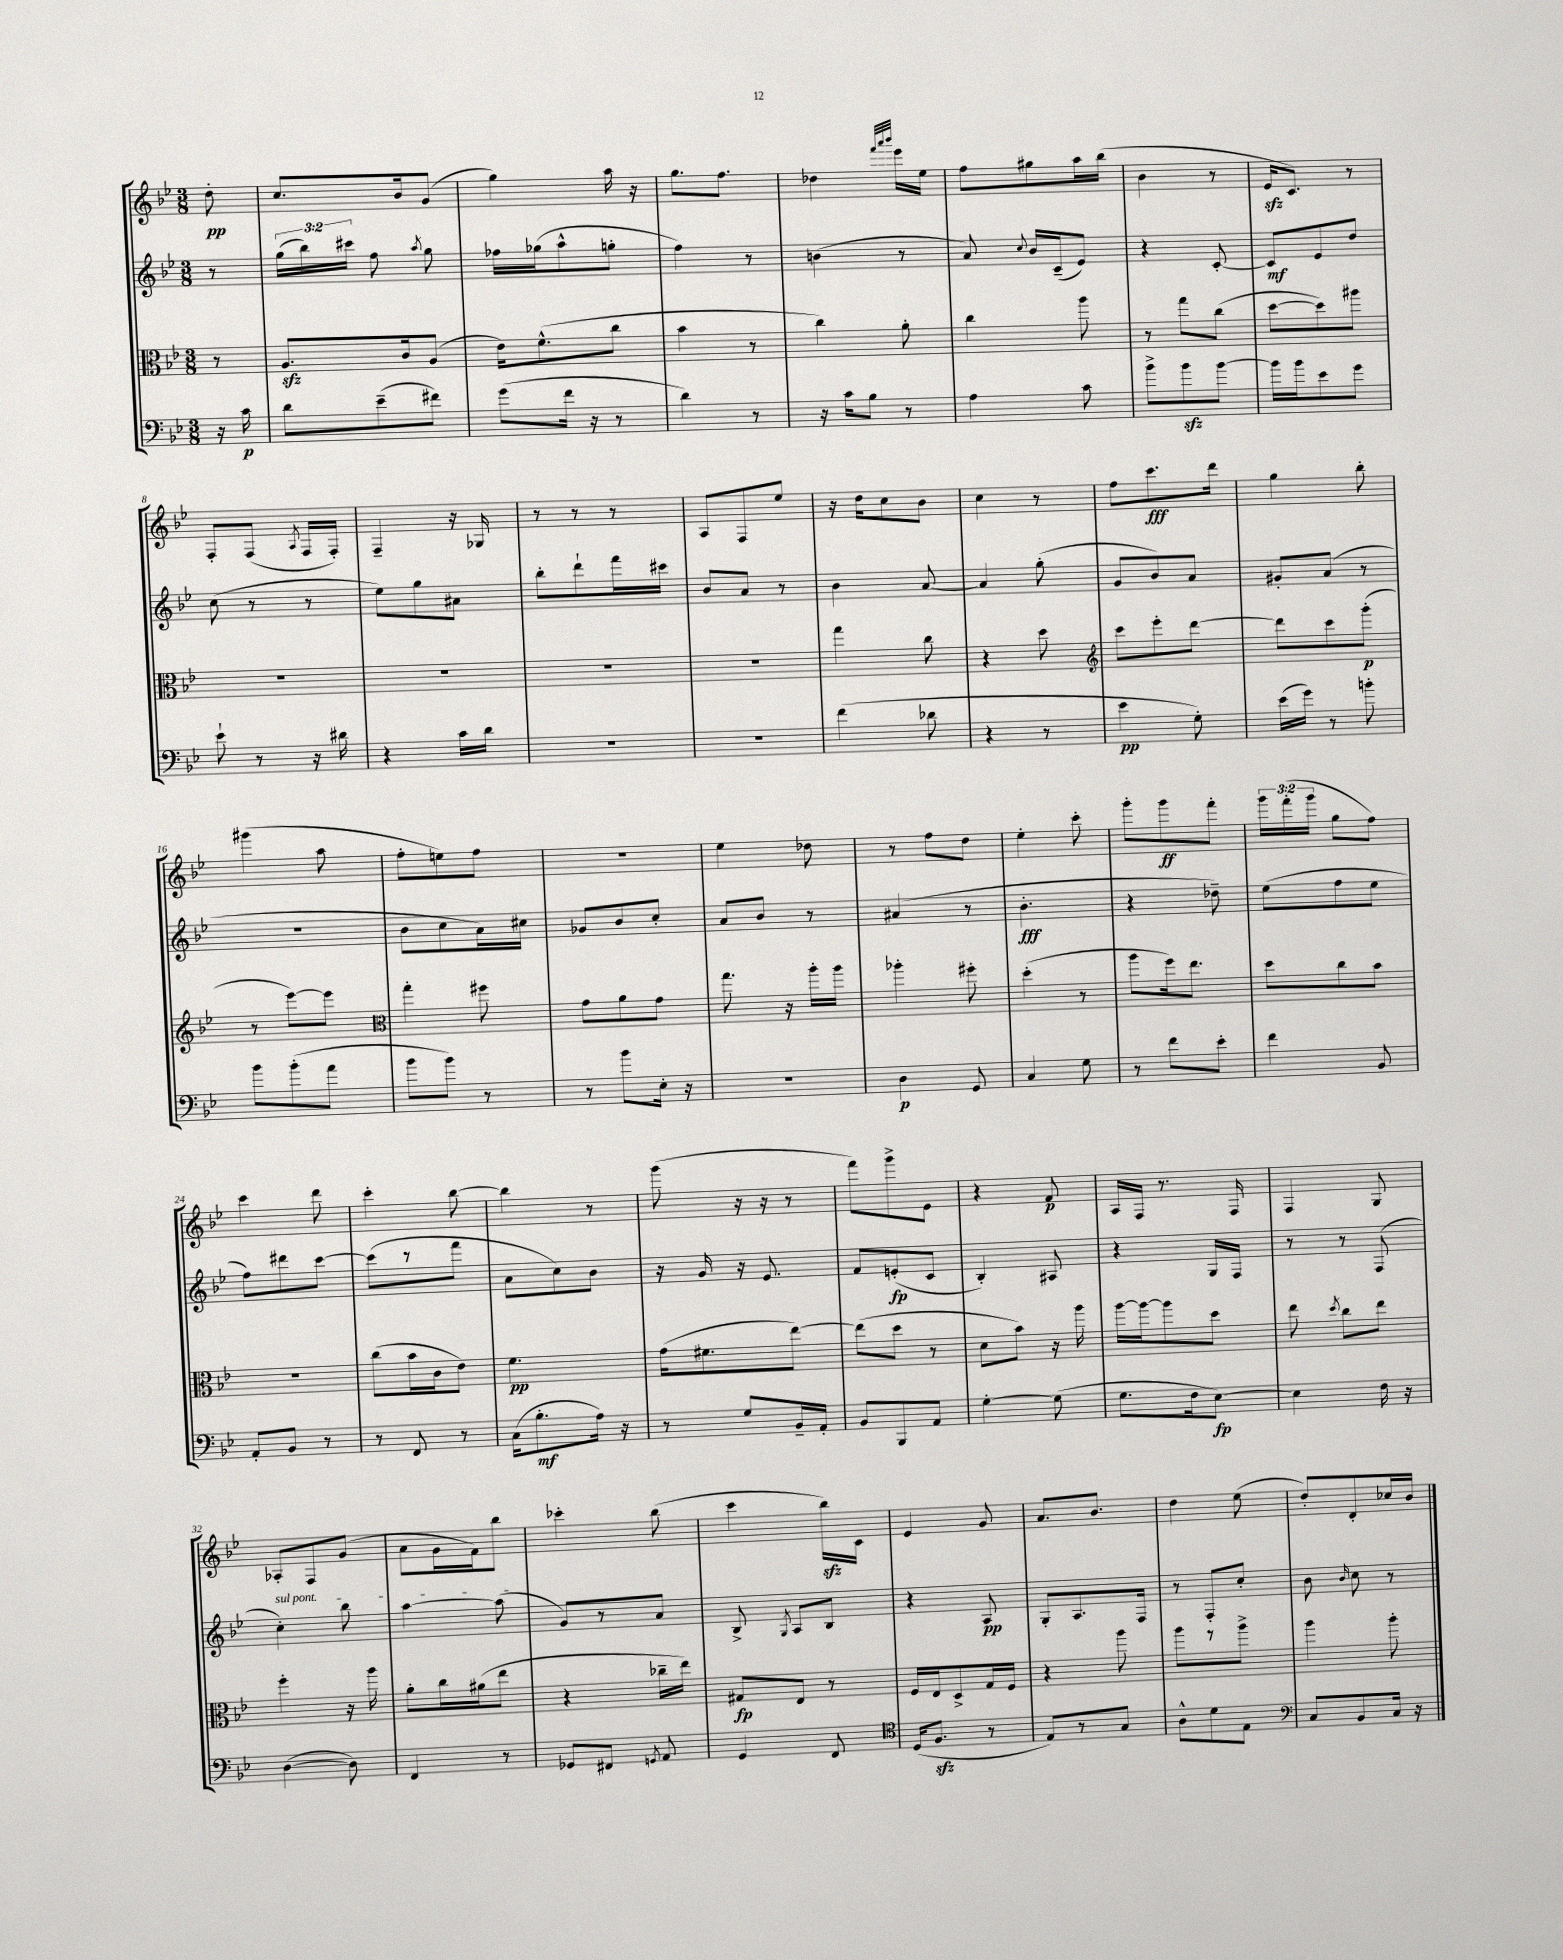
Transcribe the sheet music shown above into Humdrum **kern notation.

**kern	**dynam	**kern	**dynam	**kern	**dynam	**kern	**dynam
*part4	*part4	*part3	*part3	*part2	*part2	*part1	*part1
*staff4	*staff4	*staff3	*staff3	*staff2	*staff2	*staff1	*staff1
*clefF4	*	*clefC3	*	*clefG2	*	*clefG2	*
*k[b-e-]	*	*k[b-e-]	*	*k[b-e-]	*	*k[b-e-]	*
*M3/8	*	*M3/8	*	*M3/8	*	*M3/8	*
=	=	=	=	=	=	=	=
16r	.	8r	.	8r	.	8dd'\	pp
16c\	p	.	.	.	.	.	.
=1	=1	=1	=1	=1	=1	=1	=1
8d\L	.	8.Azz/L	.	(24gg\LL	.	8.cc/L	.
.	.	.	.	24bb-\)	.	.	.
.	.	.	.	24ccc#X\JJ	.	.	.
(8e-~\	.	.	.	8ff\	.	.	.
.	.	16c/k	.	.	.	16b-/k	.
.	.	.	.	8qaa/	.	.	.
8f#X\J)	.	(8A/J	.	8gg\	.	(8g/J	.
=2	=2	=2	=2	=2	=2	=2	=2
(8g\L	.	16e-\KL)	.	16ff-X\LL	.	4gg\)	.
.	.	(8.f^^\	.	(16gg-X\J	.	.	.
16f\Jk	.	.	.	8aa^^\	.	.	.
16r	.	.	.	.	.	.	.
8r	.	8cc\J	.	8ggn'\J	.	16aa\	.
.	.	.	.	.	.	16r	.
=3	=3	=3	=3	=3	=3	=3	=3
4d\)	.	4b-\	.	4ff\)	.	8.gg\L	.
.	.	.	.	.	.	8.ff\J	.
8r	.	8r	.	8r	.	.	.
=4	=4	=4	=4	=4	=4	=4	=4
16r	.	4cc\)	.	(4bn\	.	4dd-X\	.
16c\KL	.	.	.	.	.	.	.
8B-\J	.	.	.	.	.	.	.
.	.	.	.	.	.	32qqfff/LLL	.
.	.	.	.	.	.	32qqaaa/	.
.	.	.	.	.	.	32qqbbb-/JJJ	.
8r	.	8a'\	.	8r	.	16eee-\LL	.
.	.	.	.	.	.	16ee-\JJ	.
=5	=5	=5	=5	=5	=5	=5	=5
4A\	.	4cc\	.	8a/)	.	8ff\L	.
.	.	.	.	8qqcc/	.	.	.
.	.	.	.	16b-/LL	.	8gg#X\	.
.	.	.	.	(16c~/J	.	.	.
8c\	.	8aa\	.	8e-/J)	.	16aa\L	.
.	.	.	.	.	.	(16bb-\JJ	.
=6	=6	=6	=6	=6	=6	=6	=6
8b-^\L	.	8r	.	4r	.	4b-\	.
8b-zz\	.	8gg\L	.	.	.	.	.
[8b-\J	.	(8cc\J	.	[8c'/	.	8r	.
=7	=7	=7	=7	=7	=7	=7	=7
16b-\LL]	.	[8dd\L	.	8c/L]	mf	16e-zz/KL	.
16b-\J	.	.	.	.	.	8.c/J)	.
8e-\	.	8dd\])	.	8e-/	.	.	.
8g\J	.	8aa#X\J	.	8dd/J	.	8r	.
!!LO:LB:g=z
=8	=8	=8	=8	=8	=8	=8	=8
8e-`\	.	4.r	.	(8cc\	.	8F'/L	.
8r	.	.	.	8r	.	(8F/J	.
.	.	.	.	.	.	8qA/	.
16r	.	.	.	8r	.	16F/LL	.
16d#X\	.	.	.	.	.	16F'/JJ)	.
=9	=9	=9	=9	=9	=9	=9	=9
4r	.	4.r	.	8ee-\L)	.	4F~/	.
.	.	.	.	8gg\	.	.	.
16c\LL	.	.	.	8a#X\J	.	16r	.
16d\JJ	.	.	.	.	.	16G-X/	.
=10	=10	=10	=10	=10	=10	=10	=10
4.r	.	4.r	.	8bb-'\L	.	8r	.
.	.	.	.	8ddd`\	.	8r	.
.	.	.	.	16fff\L	.	8r	.
.	.	.	.	16ccc#X\JJ	.	.	.
=11	=11	=11	=11	=11	=11	=11	=11
4.r	.	4.r	.	8b-/L	.	8A/L	.
.	.	.	.	8a/J	.	8F/	.
.	.	.	.	8r	.	8ee-/J	.
=12	=12	=12	=12	=12	=12	=12	=12
(4f\	.	4gg\	.	4b-\	.	16r	.
.	.	.	.	.	.	16dd\KL	.
.	.	.	.	.	.	8cc\	.
8d-X\	.	8cc\	.	[8a/	.	8b-\J	.
=13	=13	=13	=13	=13	=13	=13	=13
4r	.	4r	.	4a/]	.	4cc\	.
8r	.	8dd\	.	(8gg'\	.	8r	.
=14	=14	=14	=14	=14	=14	=14	=14
*	*	*clefG2	*	*	*	*	*
4e-\	pp	8ccc\L	.	8g/L	.	8ff\L	.
.	.	8eee-'\	.	8b-/)	.	8.ccc\	fff
8G'\)	.	[8ddd\J	.	8a/J	.	.	.
.	.	.	.	.	.	16ddd\Jk	.
=15	=15	=15	=15	=15	=15	=15	=15
(16e-\LL	.	8ddd\L]	.	8g#X'/L	.	4gg\	.
16g\JJ)	.	.	.	.	.	.	.
8r	.	8ccc\	.	(8a/J	.	.	.
8bn'\	.	(8ggg'\J	p	8r	.	8bb-'\	.
!!LO:LB:g=z
=16	=16	=16	=16	=16	=16	=16	=16
8b-\L	.	8r	.	4.r	.	(4ggg#X\	.
(8b-'\	.	[8eee-\L)	.	.	.	.	.
8a\J	.	8eee-\J]	.	.	.	8aa\	.
=17	=17	=17	=17	=17	=17	=17	=17
*	*	*clefC3	*	*	*	*	*
8b-\L	.	4gg'\	.	8b-\L	.	8ff'\L	.
8b-\J)	.	.	.	8cc\	.	8een\)	.
8r	.	8ff#X\	.	16a\L)	.	8ff\J	.
.	.	.	.	16cc#X\JJ	.	.	.
=18	=18	=18	=18	=18	=18	=18	=18
8r	.	8g\L	.	8g-X/L	.	4.r	.
8b-\L	.	8a\	.	8b-/	.	.	.
16E-'\Jk	.	8g\J	.	8cc'/J	.	.	.
16r	.	.	.	.	.	.	.
=19	=19	=19	=19	=19	=19	=19	=19
4.r	.	8.gg\	.	8a/L	.	4ee-\	.
.	.	.	.	8b-/J	.	.	.
.	.	16r	.	.	.	.	.
.	.	16aa'\LL	.	8r	.	8dd-X\	.
.	.	16aa\JJ	.	.	.	.	.
=20	=20	=20	=20	=20	=20	=20	=20
4D\	p	4aa-X'\	.	(4a#X/	.	8r	.
.	.	.	.	.	.	8ff\L	.
8GG/	.	8ff#X'\	.	8r	.	8dd\J	.
=21	=21	=21	=21	=21	=21	=21	=21
4C/	.	(4dd'\	.	4.b-'\	fff	4ee-'\	.
8G\	.	8r	.	.	.	8ccc'\	.
=22	=22	=22	=22	=22	=22	=22	=22
8r	.	8aa\L	.	4r	.	8ggg'\L	.
8f\L	.	16ff\k)	.	.	.	8ggg\	ff
.	.	8.ee-\J	.	.	.	.	.
8e-'\J	.	.	.	8dd-X~\)	.	8fff'\J	.
=23	=23	=23	=23	=23	=23	=23	=23
4f\	.	8dd\L	.	(8ee-\L	.	24ggg\LL	.
.	.	.	.	.	.	(24fff'\	.
.	.	.	.	.	.	24ggg\JJ	.
.	.	8cc\	.	8ff\	.	8gg\L	.
8BB-/	.	8b-\J	.	8ee-\J	.	8ff\J)	.
!!LO:LB:g=z
=24	=24	=24	=24	=24	=24	=24	=24
8AA'/L	.	4.r	.	8ff\L)	.	4ccc\	.
8BB-/J	.	.	.	8ddd#X\	.	.	.
8r	.	.	.	[8ccc\J	.	8ddd\	.
=25	=25	=25	=25	=25	=25	=25	=25
8r	.	(8cc\L	.	(8ccc\L]	.	4ccc'\	.
8FF/	.	16b-\L	.	8r	.	.	.
.	.	16c\J	.	.	.	.	.
8r	.	8e-\J)	.	8fff\J	.	[8bb-\	.
=26	=26	=26	=26	=26	=26	=26	=26
(16C\KL	.	4.f\	pp	8a\L	.	4bb-\]	.
8.B-'\	mf	.	.	.	.	.	.
.	.	.	.	8cc\)	.	.	.
16A\Jk)	.	.	.	8b-\J	.	8r	.
16r	.	.	.	.	.	.	.
=27	=27	=27	=27	=27	=27	=27	=27
8r	.	(16g\KL	.	16r	.	(8ggg\	.
.	.	8.f#X\	.	16g/	.	.	.
8G/L	.	.	.	16r	.	16r	.
.	.	.	.	8.e-/	.	16r	.
16BB-~/L	.	[8ee-\J)	.	.	.	8r	.
16AA'/JJ	.	.	.	.	.	.	.
=28	=28	=28	=28	=28	=28	=28	=28
8BB-/L	.	(8ee-\L]	.	8f/L	.	8fff\L)	.
8BBB-/	.	8dd\J	.	(8en'/	fp	8ggg^\	.
8AA/J	.	8r	.	8c/J	.	8e-\J	.
=29	=29	=29	=29	=29	=29	=29	=29
[4G'\	.	8d\L	.	4B-'/)	.	4r	.
.	.	8b-\J)	.	.	.	.	.
(8G\]	.	16r	.	8A#X/	.	8f/	p
.	.	16aa\	.	.	.	.	.
=30	=30	=30	=30	=30	=30	=30	=30
8.G\L	.	[16aa\LL	.	4r	.	16A/LL	.
.	.	16aa\J_	.	.	.	16F/JJ	.
.	.	8aa\]	.	.	.	8.r	.
16F\k	.	.	.	.	.	.	.
[8E-\J)	fp	8dd\J	.	16G/LL	.	.	.
.	.	.	.	16F/JJ	.	16F/	.
=31	=31	=31	=31	=31	=31	=31	=31
4E-\]	.	8ee-\	.	8r	.	4F/	.
.	.	8qdd/	.	.	.	.	.
.	.	8cc\L	.	8r	.	.	.
16F\	.	8ee-\J	.	(8F/	.	8G/	.
16r	.	.	.	.	.	.	.
!!LO:LB:g=z
=32	=32	=32	=32	=32	=32	=32	=32
!	!	!	!	!LO:TX:a:i:t=sul pont.	!	!	!
([4D\	.	4ff'\	.	4cc'\)	.	8A-X'/L	.
.	.	.	.	.	.	8F/	.
8D\])	.	16r	.	8bb-\	.	(8g/J	.
.	.	16aa\	.	.	.	.	.
=33	=33	=33	=33	=33	=33	=33	=33
4FF/	.	8a'\L	.	[4aa\	.	8a\L	.
.	.	16cc\L	.	.	.	16g\L	.
.	.	(16a#X\J	.	.	.	16f\J)	.
8r	.	8ee-\J	.	(8aa\]	.	8bb-\J	.
=34	=34	=34	=34	=34	=34	=34	=34
8GG-X/L	.	4r	.	8g/L)	.	4ccc-X'\	.
8FF#X/J	.	.	.	8r	.	.	.
8qGGn/	.	.	.	.	.	.	.
8AA/	.	16cc-X~\LL	.	8a/J	.	(8bb-\	.
.	.	16ee-\JJ)	.	.	.	.	.
=35	=35	=35	=35	=35	=35	=35	=35
4GG/	.	8G#X/L	fp	8B-^/	.	4ccc\	.
.	.	.	.	8qG/	.	.	.
.	.	8E-/J	.	8A/L	.	.	.
8FF/	.	8r	.	8B-/J	.	16bb-zz\LL)	.
.	.	.	.	.	.	16c\JJ	.
=36	=36	=36	=36	=36	=36	=36	=36
*clefC4	*	*	*	*	*	*	*
(16D/KL	.	16F/LL	.	4r	.	4e-/	.
8.Fzz/J	.	16E-/J	.	.	.	.	.
.	.	8D^/	.	.	.	.	.
8r	.	16G/L	.	8A/	pp	8g/	.
.	.	16F/JJ	.	.	.	.	.
=37	=37	=37	=37	=37	=37	=37	=37
8E-/L)	.	4r	.	8G'/L	.	8.a/L	.
8r	.	.	.	8.A/	.	.	.
.	.	.	.	.	.	8.b-/J	.
8G/J	.	8aa\	.	.	.	.	.
.	.	.	.	16F/Jk	.	.	.
=38	=38	=38	=38	=38	=38	=38	=38
8A^^\L	.	8aa\L	.	8r	.	4dd\	.
8d\	.	8r	.	8F'/L	.	.	.
8E-\J	.	8aa^\J	.	8cc'/J	.	(8ee-\	.
=39	=39	=39	=39	=39	=39	=39	=39
*clefF4	*	*	*	*	*	*	*
8C/L	.	4aa\	.	8b-\	.	8dd'/L)	.
.	.	.	.	16qqb-/	.	.	.
8BB-/	.	.	.	8cc\	.	8d'/	.
16C/Jk	.	8aa'\	.	8r	.	16cc-X/L	.
16r	.	.	.	.	.	16b-/JJ	.
==	==	==	==	==	==	==	==
*-	*-	*-	*-	*-	*-	*-	*-
